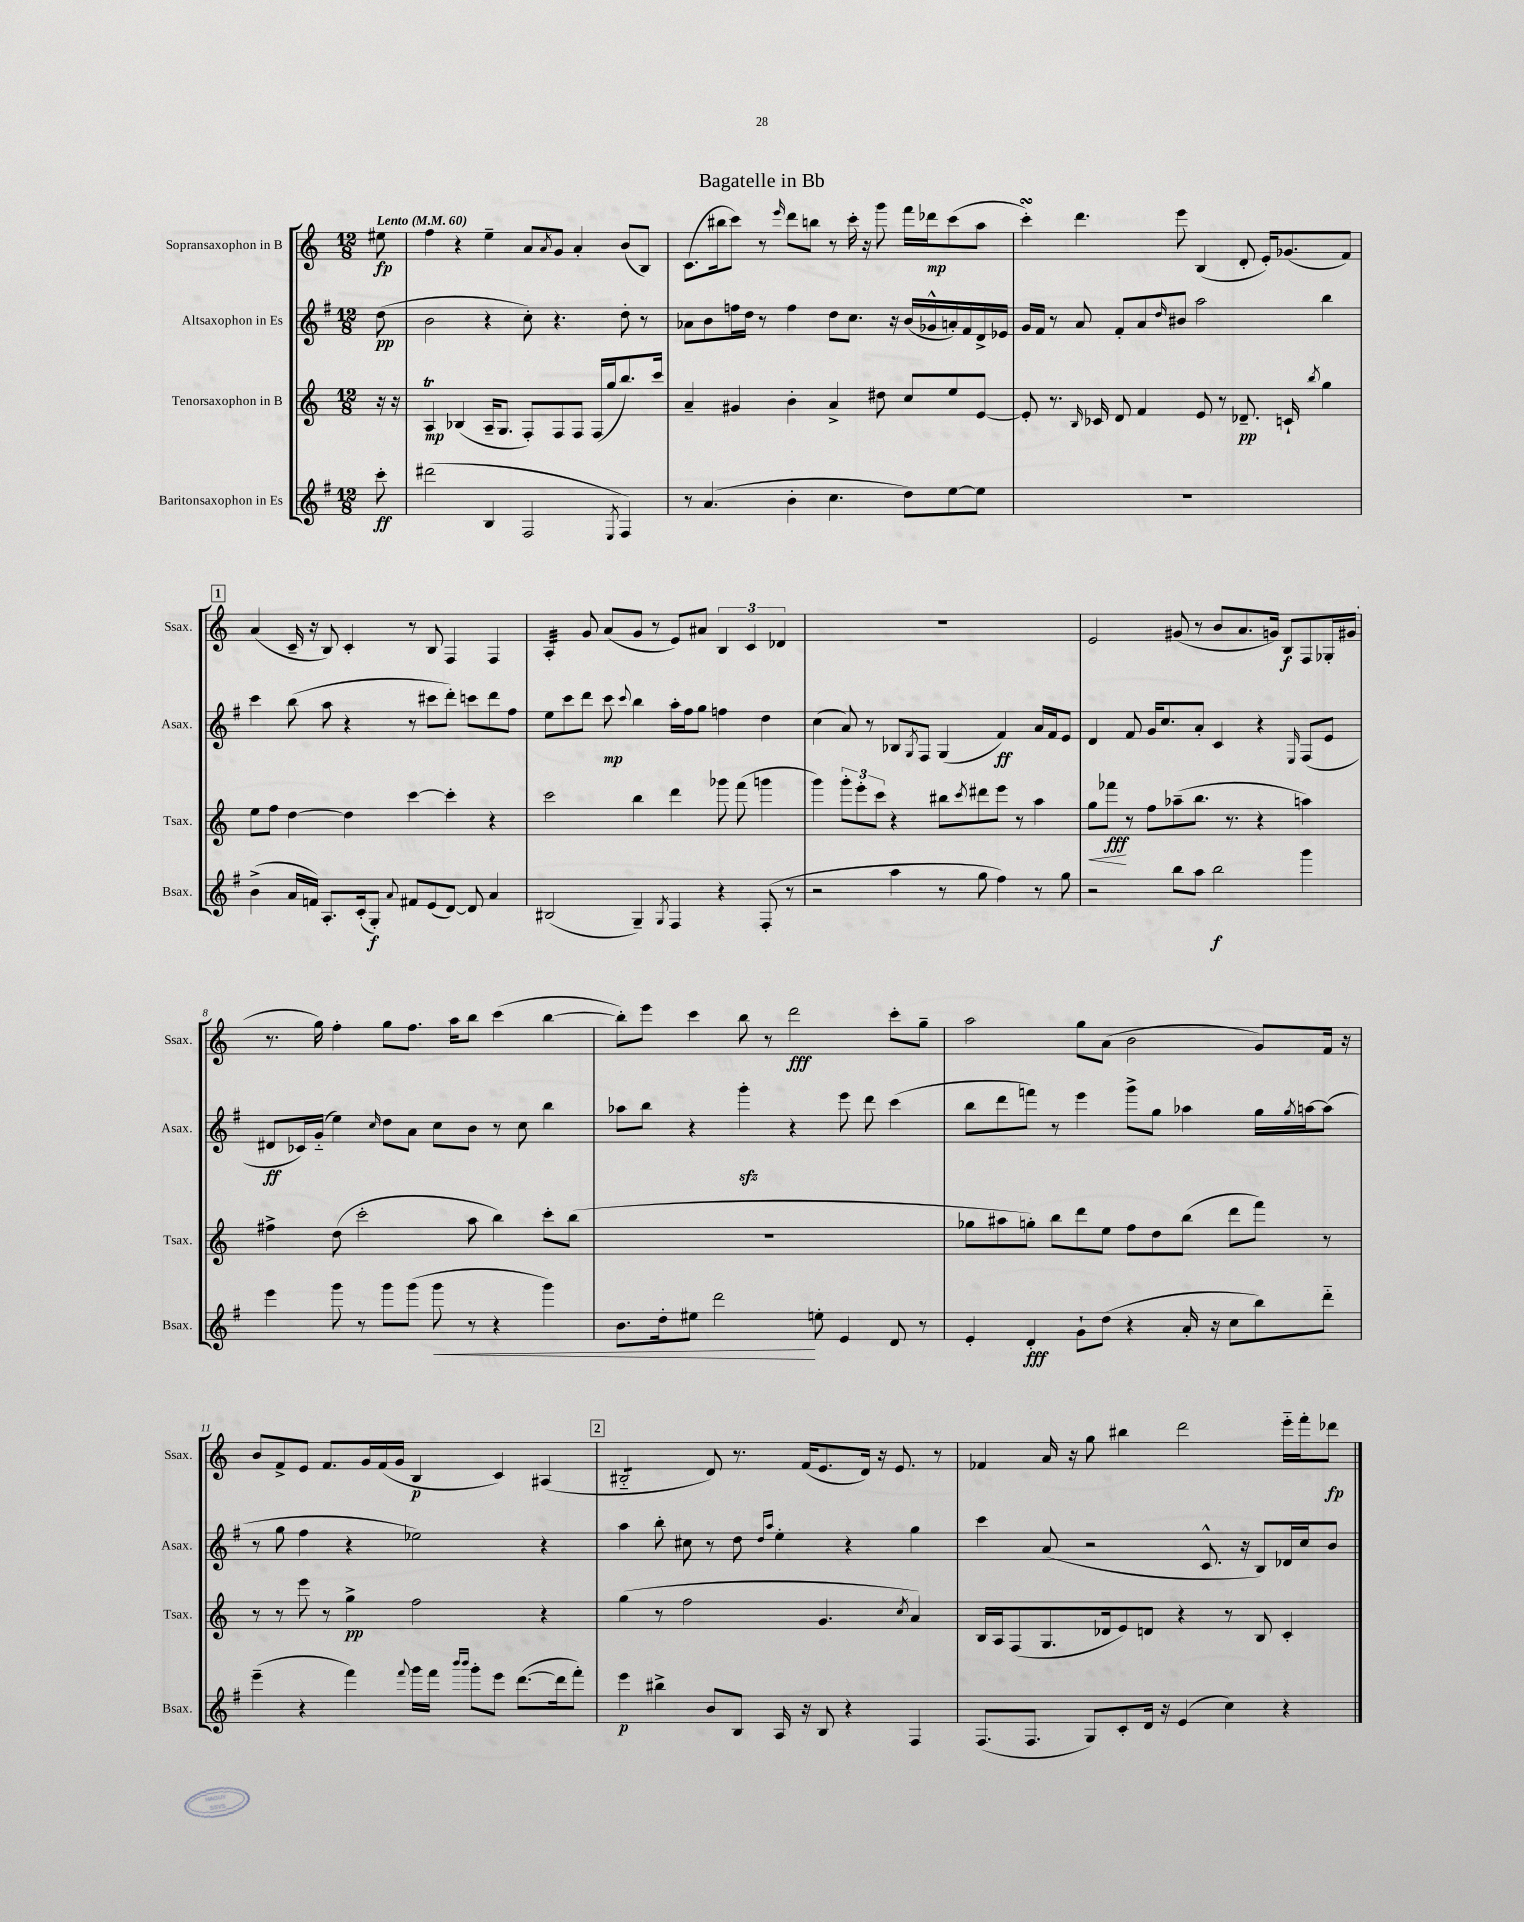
\header { title = "Bagatelle in Bb" }
<<
\new StaffGroup <<
\new Staff = "s0" \with { instrumentName = "Sopransaxophon in B" shortInstrumentName = "Ssax." } {
    \clef treble \key c \major \numericTimeSignature \time 12/8 \partial 8 \tempo "Lento" 4 = 60
    eis''8\fp |
    f''4 r4 e''4-- a'8 \acciaccatura { a'8 } g'8 a'4-. b'8( b8) |
    c'8.( bis''16 c'''8) r8 \grace { e'''16 } d'''8 b''8 r8 c'''16-. r16 g'''8 f'''16 des'''16\mp c'''8( a''8 |
    c'''4-.\turn) d'''4. e'''8 b4( d'8-. e'16-.) ges'8.( f'8) |
    \mark \markup { \box "1" } a'4( c'16-- r16 b8) c'4-. r8 b8 f4 f4 |
    a4:32-. g'8 a'8( g'8 r8 e'8) ais'8 \tuplet 3/2 { b4 c'4 des'4 } |
    R1. |
    e'2 gis'8( r8 b'8 a'8. g'16) b8\f f8 ges16-. gis'16( |
    r8. g''16) f''4-. g''8 f''8. a''16 b''8 c'''4( b''4~ |
    b''8-.) e'''8 c'''4 b''8 r8 d'''2\fff c'''8-. g''8-- |
    a''2 g''8 a'8( b'2 g'8) f'16 r16 |
    b'8 f'8-> e'8 f'8. g'16 f'16( g'16 b4\p c'4) ais4( |
    \mark \markup { \box "2" } bis2:8-_ d'8) r8. f'16( e'8. d'16) r16 e'8. r8 |
    fes'4 a'16 r16 g''8 bis''4 d'''2 e'''16-_ f'''16-. des'''8\fp \bar "|." |
}
\new Staff = "s1" \with { instrumentName = "Altsaxophon in Es" shortInstrumentName = "Asax." } {
    \clef treble \key g \major \numericTimeSignature \time 12/8 \partial 8
    d''8\pp( |
    b'2 r4 c''8-.) r4. d''8-. r8 |
    aes'8 b'8 f''16 d''16 r8 f''4 d''8 c''8. r16 b'16( ges'16-^ a'16-.) fis'16 d'16-> ees'16 |
    g'16 fis'16 r8 a'8 fis'8-. a'8 \grace { d''16 } bis'8 a''2 b''4 |
    \mark \markup { \box "1" } c'''4 b''8( a''8 r4 r8 cis'''8 d'''8-.) c'''8 d'''8 fis''8 |
    e''8 c'''8 d'''8 c'''8\mp \appoggiatura { c'''8 } b''4 a''16-. fis''16 g''8 f''4 d''4 |
    c''4( a'8) r8 bes8 \acciaccatura { g8 } fis8 g4( fis'4\ff) a'16 fis'16 e'8 |
    d'4 fis'8 g'16 c''8. a'8-. c'4 r4 \grace { e16 } fis8( e'8 |
    dis'8\ff ces'16) g'16-_( e''4) \grace { c''16 } d''8 a'8 c''8 b'8 r8 c''8 b''4 |
    aes''8 b''8 r4 g'''4-.\sfz r4 e'''8 d'''8 c'''4( |
    b''8 d'''8 f'''8) r8 e'''4 g'''8-> g''8 aes''4 g''16 \acciaccatura { g''8 } a''16~ a''8( |
    r8 g''8 fis''4 r4 ees''2) r4 |
    \mark \markup { \box "2" } a''4 b''8-. cis''8 r8 d''8 \grace { d''16 a''16 } e''4-. r4 g''4 |
    c'''4 a'8( r2 c'8.-^ r16 b8) des'16 c''16 b'8 \bar "|." |
}
\new Staff = "s2" \with { instrumentName = "Tenorsaxophon in B" shortInstrumentName = "Tsax." } {
    \clef treble \key c \major \numericTimeSignature \time 12/8 \partial 8
    r16 r16 |
    a4\trill\mp bes4( a16-- g8. f8-.) f8 f8 f16( g''16 b''8.) c'''16 |
    a'4-- gis'4 b'4-. a'4-> dis''8 c''8 e''8 e'8~ |
    e'8-. r8. \grace { b16 } ces'16 d'8 f'4 e'8 r8 des'8.--\pp c'16-! \acciaccatura { b''8 } g''4 |
    \mark \markup { \box "1" } e''8 f''8 d''4~ d''4 c'''4~ c'''4-. r4 |
    c'''2 b''4 d'''4 ges'''8 f'''8( g'''4 |
    g'''4) \tuplet 3/2 { g'''8-. e'''8-. c'''8 } r4 bis''8 \acciaccatura { c'''8 } dis'''8 e'''8 r8 a''4 |
    g''8\< fes'''8\fff\! r8 f''8 aes''8--( b''8. r8. r4 a''4) |
    fis''4-> d''8( c'''2-. a''8 b''4) c'''8-. b''8( |
    R1. |
    ges''8 ais''8 g''8-.) b''8 d'''8 e''8 f''8 d''8 b''8( d'''8 f'''8) r8 |
    r8 r8 e'''8 r8 g''4->\pp f''2 r4 |
    \mark \markup { \box "2" } g''4( r8 f''2 g'4. \acciaccatura { c''8 } a'4) |
    b16 a16 f8( g8. des'16 e'8) d'8 r4 r8 b8 c'4-. \bar "|." |
}
\new Staff = "s3" \with { instrumentName = "Baritonsaxophon in Es" shortInstrumentName = "Bsax." } {
    \clef treble \key g \major \numericTimeSignature \time 12/8 \partial 8
    c'''8-.\ff |
    dis'''2( b4 fis2 \acciaccatura { e8 } fis4) |
    r8 a'4.( b'4-. c''4. d''8) e''8~ e''8 |
    R1. |
    \mark \markup { \box "1" } b'4->( a'16 f'16) a8.-. c'16-.( g8-.\f) \appoggiatura { a'8 } fis'8 e'8( d'8~) d'8 a'4 |
    bis2( g4--) \acciaccatura { g8 } fis4 r4 fis8-.( r8 |
    r2 a''4 r8 g''8 fis''4) r8 g''8 |
    r2 b''8 a''8 b''2\f g'''4 |
    e'''4 g'''8 r8 g'''8 g'''8( g'''8\< r8 r4 g'''4) |
    b'8. d''16-. eis''8 d'''2\! e''8-. e'4 d'8 r8 |
    e'4-. d'4-.\fff g'8-! d''8( r4 a'16-. r16 c''8 b''8) d'''8-_ |
    e'''4--( r4 fis'''4) \appoggiatura { fis'''8 } g'''16 fis'''16 \grace { b'''16 b'''16 } g'''8-. e'''8 d'''8.~( d'''16 fis'''8-.) |
    \mark \markup { \box "2" } e'''4\p bis''4-> b'8 b8 a16 r16 b8 r4 fis4 |
    fis8.( fis8. g8) c'8-. d'16 r16 e'4( c''4) r4 \bar "|." |
}
>>
>>
